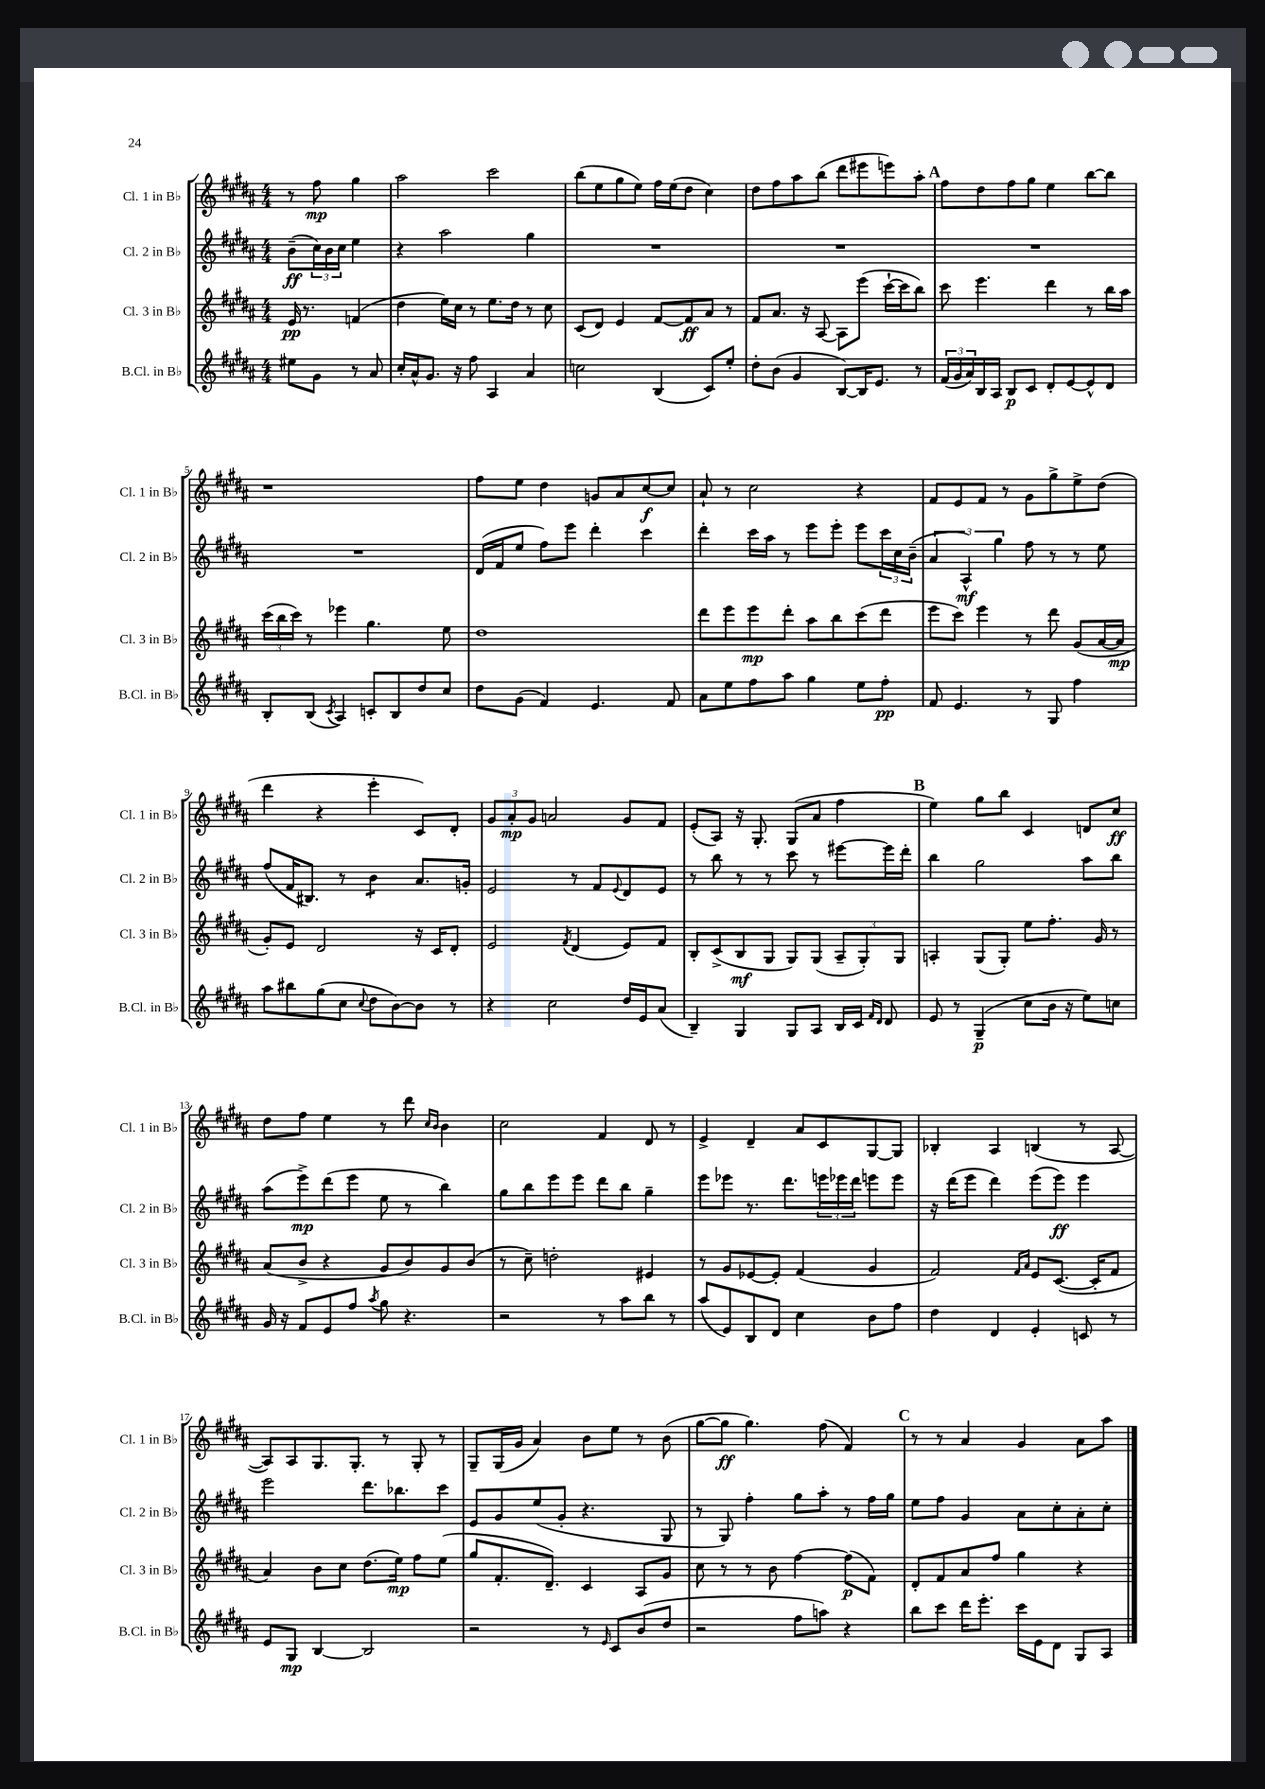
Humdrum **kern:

**kern	**kern	**kern	**kern
*staff4	*staff3	*staff2	*staff1
*clefG2	*clefG2	*clefG2	*clefG2
*k[f#c#g#d#a#]	*k[f#c#g#d#a#]	*k[f#c#g#d#a#]	*k[f#c#g#d#a#]
*M4/4	*M4/4	*M4/4	*M4/4
8ee#	16e	(8b~	8r
.	8.r	.	.
8g#	.	24cc#)	8ff#
.	.	24b	.
.	.	24cc#	.
8r	(4f	4ee	4gg#
8a#	.	.	.
=	=	=	=
16cc#'	4dd#	4r	2aa#
16a#^^	.	.	.
8.g#	.	.	.
.	16ee)	2aa#	.
16r	16cc#	.	.
8ff#	8r	.	.
4A#	8.ee	.	2ccc#
.	16dd#	.	.
4a#	8r	4gg#	.
.	8cc#	.	.
=	=	=	=
2cc	(8c#	1r	(8bb
.	8d#)	.	8ee
.	4e	.	8gg#
.	.	.	8ee)
(4B	[8f#	.	16ff#
.	.	.	(16ee
.	8f#]	.	8dd#
8c#)	8a#	.	4cc#)
8ee'	8r	.	.
=	=	=	=
8dd#'	8f#	1r	8dd#
(8b	8.a#	.	8ff#
4g#	.	.	8aa#
.	16r	.	.
.	[8A#	.	(8bb
[8B)	8A#]	.	8ddd#
16B]	(8eee	.	8eee#
8.e	.	.	.
.	[16ccc#`	.	8eee)
.	16ccc#]	.	.
8r	8bb)	.	8aa#'
=	=	=	=
(24f#	8ccc#	1r	8ff#
24g#	.	.	.
24a#)	.	.	.
16B	4.eee	.	8dd#
16A#	.	.	.
8B	.	.	8ff#
8c#	.	.	8gg#
8d#'	4ddd#	.	4ee
[8e	.	.	.
8e^^]	8r	.	[8bb
8d#	16bb	.	8bb]
.	16aa#	.	.
=	=	=	=
8B'	(24ccc#	1r	1r
.	24bb	.	.
.	24ccc#)	.	.
(8B	8r	.	.
8qc#	.	.	.
4A#)	4eee-	.	.
8c'	4.gg#	.	.
8B	.	.	.
8dd#	.	.	.
8cc#	8ee	.	.
=	=	=	=
8dd#	1dd#	(16d#	8ff#
.	.	16f#	.
(8g#	.	8ee	8ee
4f#)	.	8ff#)	4dd#
.	.	8eee	.
4.e	.	4ddd#'	8g
.	.	.	8a#
.	.	4ccc#	[8cc#
8f#	.	.	8cc#]
=	=	=	=
8a#	8ddd#	4ddd#'	8a#`
8ee	8eee	.	8r
8ff#	8eee	16ccc#	2cc#
.	.	16aa#	.
8aa#	8ddd#'	8r	.
4gg#	8aa#	8eee	.
.	8bb	8eee'	.
8ee	(8ccc#	8eee	4r
8ff#'	8ddd#	24ccc#	.
.	.	24cc#	.
.	.	(24b~	.
=	=	=	=
8f#	8eee	6a#	8f#
4.e	8ccc#)	.	8e
.	.	6A#^^)	.
.	4eee	.	8f#
.	.	6gg#	.
.	.	.	8r
8r	8r	8ff#	8g#
8G#	8ddd#	8r	8gg#^
4ff#	(8g#	8r	8ee^
.	[16a#	8ee	(8dd#
.	16a#]	.	.
=	=	=	=
8aa#	8g#')	(8ff#	4ddd#
8bb#	8e	16f#	.
.	.	8.B#)	.
(8gg#	2d#	.	4r
8cc#	.	8r	.
8qqcc#	.	.	.
8dd#	.	4b	4eee'
[8b)	.	.	.
8b]	16r	8.a#	8c#)
.	16c#	.	.
8r	8d#'	.	8d#'
.	.	16g'	.
=	=	=	=
4r	2e	2e	12g#
.	.	.	12a#'
.	.	.	12g#
2cc#	.	.	2a
.	8qf#	.	.
.	(4d#	8r	.
.	.	8f#	.
.	.	8qqe	.
16dd#	8e)	8d#	8g#
16e	.	.	.
(8a#	8f#	8e	8f#
=	=	=	=
4B~)	8B'	8r	(8e'
.	(8c#^	8bb	8A#)
4G#	8B	8r	16r
.	.	.	8.G#'
.	8G#	8r	.
8G#	8G#)	8ccc#	(8G#
8A#	(8G#	8r	8a#
16B	12A#~	[8eee#	4ff#
16c#	.	.	.
.	12G#')	.	.
16qqf#	.	.	.
16qqd#	.	.	.
8d#	.	16eee#]	.
.	12G#	.	.
.	.	16ddd#'	.
=	=	=	=
8e	4A'	4bb	4ee)
8r	.	.	.
(4G#~	(8G#	2gg#	8gg#
.	8G#')	.	8bb
8cc#	8ee	.	4c#
16b	8.ff#'	.	.
16r	.	.	.
8ee)	.	8aa#	8d
.	16g#	.	.
8cc	8r	8bb	8cc#
=	=	=	=
16g#	(8a#	(8aa#	8dd#
16r	.	.	.
8f#	8b^	8eee^)	8ff#
8e	4r	(8ddd#	4ee
8ff#	.	8eee	.
8qaa#	.	.	.
8gg#	8g#	8ee	8r
4.r	8b)	8r	8ddd#
.	.	.	16qqcc#
.	.	.	16qqb
.	8g#	4bb)	4b
.	(8b	.	.
=	=	=	=
2r	8r	8gg#	2cc#
.	8cc#~)	8bb	.
.	2dd'	8eee	.
.	.	8eee	.
8r	.	8ddd#	4f#
8aa#	.	8bb	.
8bb	4e#	4gg#~	8d#
8r	.	.	8r
=	=	=	=
(8aa#	8r	8eee	4e^
8e)	8g#	8eee-	.
8B	[8e-	8.r	4d#~
8d#	8e-']	.	.
.	.	8.ddd#	.
4cc#	(4f#	.	8a#
.	.	24eee	8c#
.	.	24eee-	.
.	.	24ddd#	.
8b	4g#	8eee	[8G#
8ff#	.	8eee	8G#]
=	=	=	=
4dd#	2f#)	16r	4B-'
.	.	(16ddd#	.
.	.	8eee	.
4d#	.	4ddd#)	4A#
.	16qqf#	.	.
.	16qqa#	.	.
4e'	8e	(8eee	(4B
.	([8.c#	8eee)	.
8c	.	4eee	8r
.	16c#']	.	.
8r	8f#	.	[8A#
=	=	=	=
8e	4a#)	2eee	8A#])
8G#	.	.	8A#
[4B	8b	.	8.G#
.	8cc#	.	.
.	.	.	8.G#'
2B]	(8.dd#	8.ddd#	.
.	.	.	8r
.	16ee)	8.bb-	.
.	8ff#	.	8G#'
.	(8ee	8ccc#	8r
=	=	=	=
2r	8gg#	8e	8G#~
.	8.f#'	8g#	(16G#
.	.	.	16g#
.	.	(8ee	4a#)
.	8.d#~)	.	.
.	.	8g#'	.
8r	4c#	4.r	8b
16qqe	.	.	.
8c#	.	.	8ee
(8b	8A#	.	8r
8dd#	8g#	8G#	(8b
=	=	=	=
2r	8cc#	8r	[8gg#
.	8r	8G#)	8gg#]
.	8r	4ff#'	4.gg#)
.	8b	.	.
8ff#	[4ff#	8gg#	.
8aa)	.	8aa#'	(8ff#
4r	(8ff#]	8r	4f#)
.	8f#)	16ff#	.
.	.	16gg#	.
=	=	=	=
8bb	8d#'	8ee	8r
8ccc#	8f#	8ff#	8r
16ddd#	8a#	4g#	4a#
8.eee'	.	.	.
.	8ff#	.	.
16ccc#	4gg#	8a#	4g#
16e	.	.	.
8d#	.	8cc#'	.
8G#	4r	8a#'	8a#
8A#	.	8cc#'	8aa#
==	==	==	==
*-	*-	*-	*-
